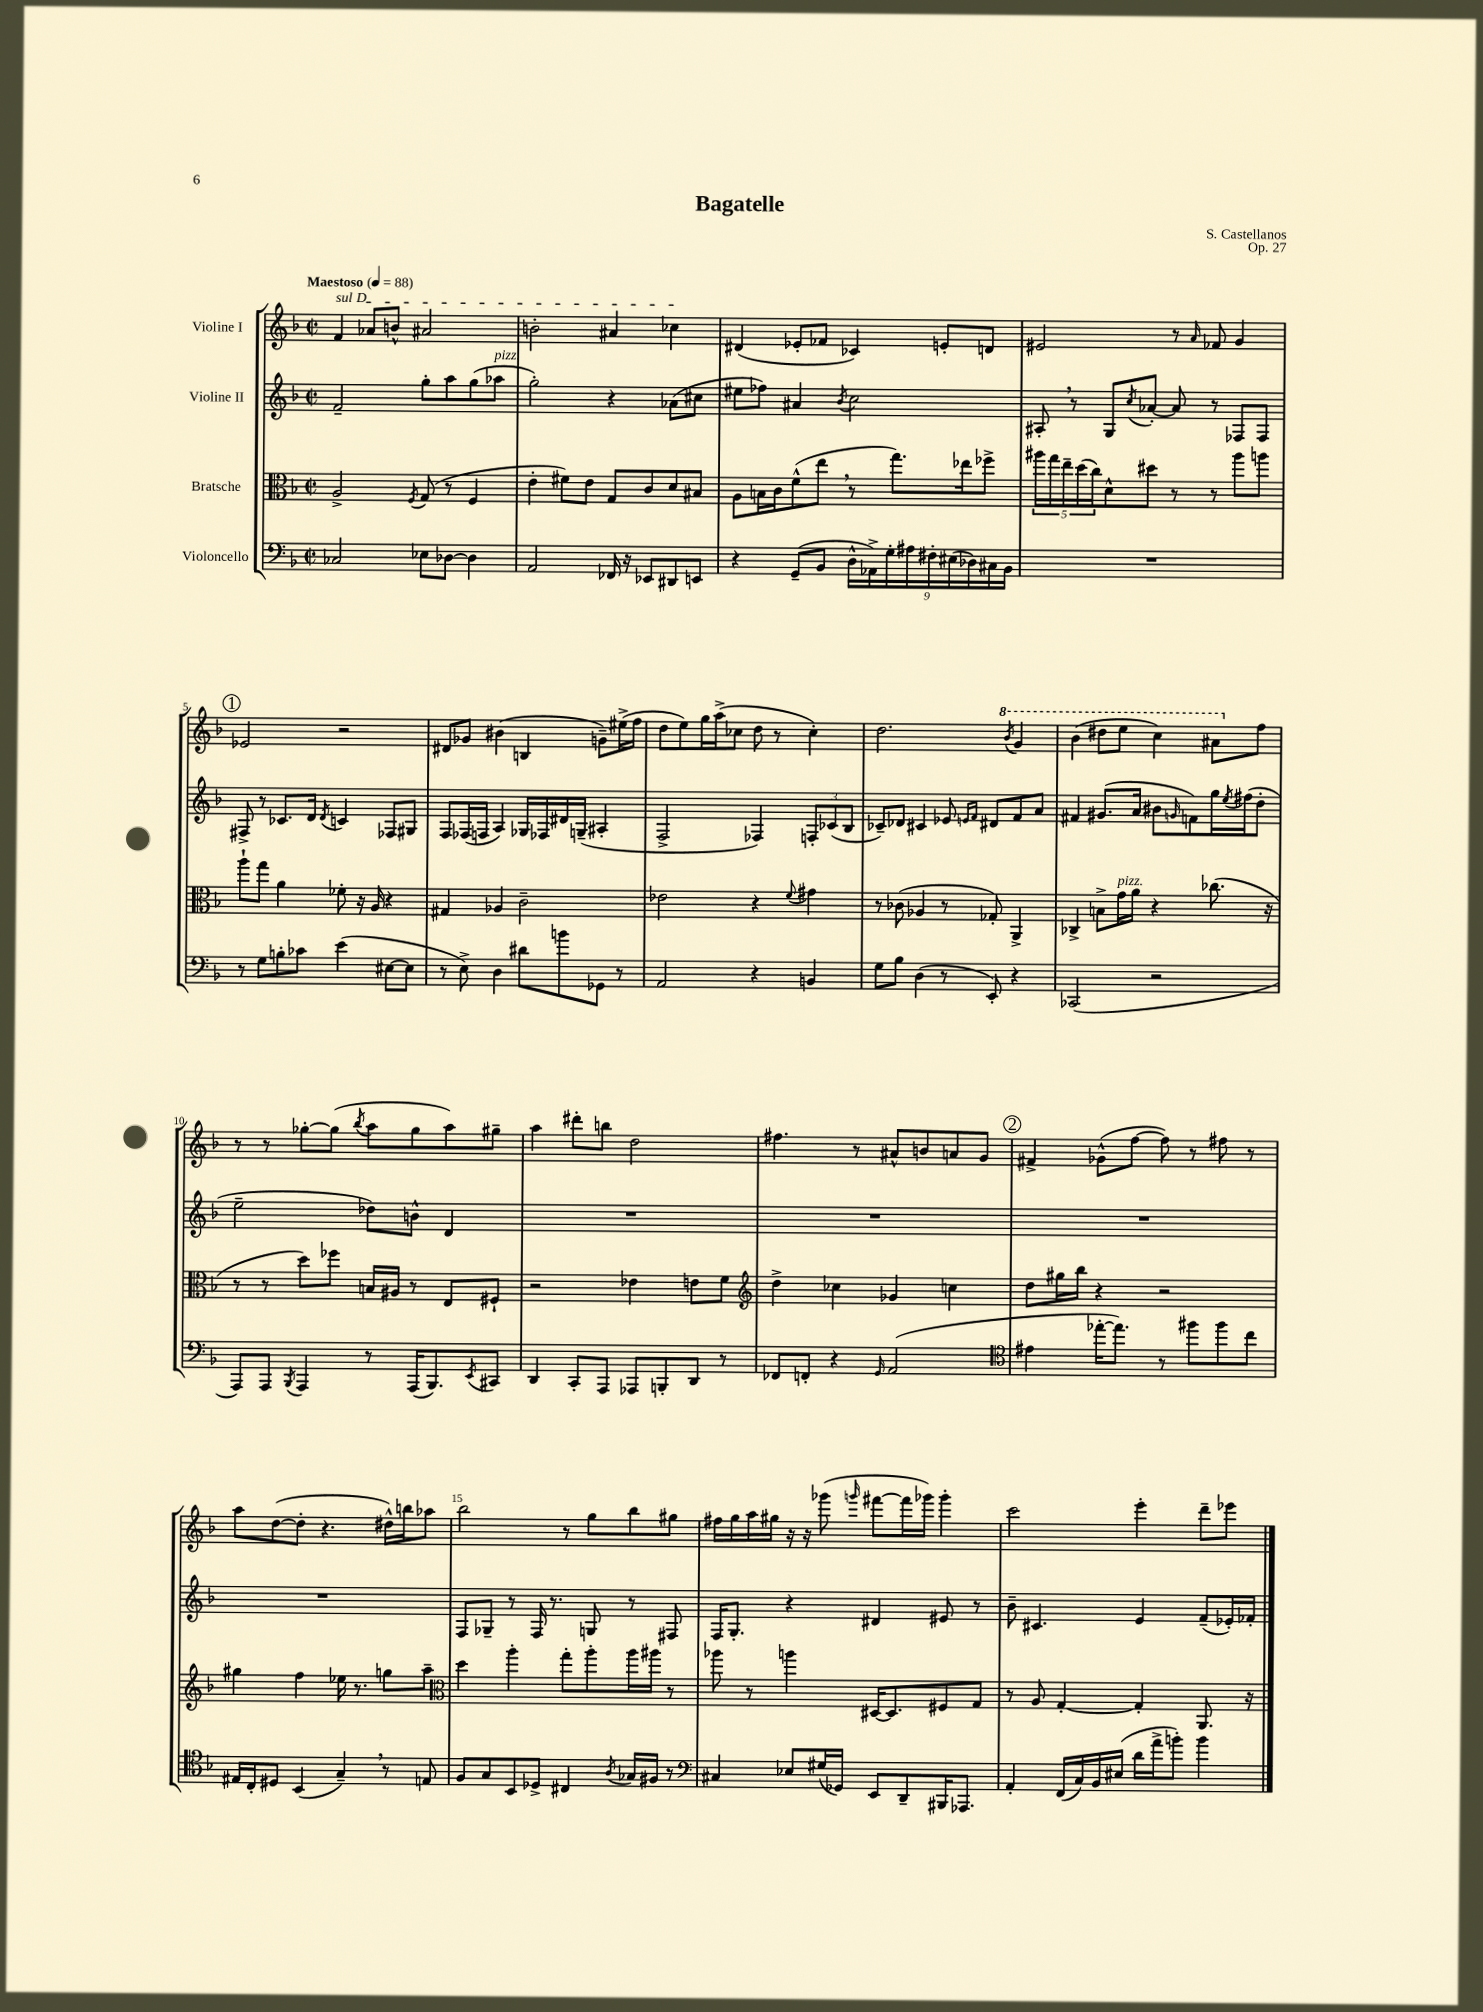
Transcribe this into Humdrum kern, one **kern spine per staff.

**kern	**kern	**kern	**kern
*staff4	*staff3	*staff2	*staff1
*clefF4	*clefC3	*clefG2	*clefG2
*k[b-]	*k[b-]	*k[b-]	*k[b-]
*M2/2	*M2/2	*M2/2	*M2/2
*met(c|)	*met(c|)	*met(c|)	*met(c|)
*MM88	*MM88	*MM88	*MM88
2C-	2A^	2f~	4f
.	.	.	8a-
.	.	.	8b^^
.	8qF	.	.
8E-	(8G	8gg'	2a#
[8D-	8r	8aa	.
4D-]	4F	(8gg	.
.	.	8aa-	.
=	=	=	=
2AA	4e'	2gg')	2b'
.	8f#)	.	.
.	8e	.	.
16FF-	8G	4r	4a#
16r	.	.	.
8EE-	8c	.	.
8DD#	8d	(8a-	4cc-
8EE	8B#	8cc#	.
=	=	=	=
4r	8A	8ee#	(4d#
.	16B	8ff-)	.
.	16c	.	.
(8GG~	(8f^^	4a#	8e-'
8BB-	8ee	.	8f-
.	.	8qb-	.
18D^^	8r	2cc	4c-)
18AA-^)	.	.	.
18G'	.	.	.
.	8.gg)	.	.
18A#	.	.	.
18F#'	.	.	.
.	.	.	8e'
(18E#	.	.	.
.	16ee-	.	.
18D-)	.	.	.
.	8ff-^	.	8d
18C#	.	.	.
18BB-	.	.	.
=	=	=	=
1r	20aa#	8A#'	2e#
.	20gg	.	.
.	20ee~	.	.
.	.	8r	.
.	(20dd	.	.
.	20cc)	.	.
.	8d^^	8G	.
.	.	8qcc	.
.	8dd#	[8a-'	.
.	8r	8a-]	8r
.	.	.	16qqa
.	8r	8r	8f-
.	8aa#	8F-	4g
.	8aa	8F-	.
=	=	=	=
8r	8aa`	8F#^	2e-
8G	8gg	8r	.
8B'	4a	8.c-	.
8c-	.	.	.
.	.	16d	.
.	.	8qd	.
(4e	8f-'	4c	2r
.	16r	.	.
.	16A	.	.
[8E#	4r	8F-	.
8E#]	.	8G#	.
=	=	=	=
8r	4G#	8F	8d#
8E^)	.	(16F-	8g-
.	.	16F	.
4D	4A-	4A)	(4b#
8d#	2c~	16G-	4B
.	.	16F-	.
8b	.	16d#	.
.	.	(16G~	.
8GG-	.	4A#'	8g~)
8r	.	.	(16ee#^
.	.	.	16ff
=	=	=	=
2AA	2e-	2F^	8dd
.	.	.	8ee)
.	.	.	16gg
.	.	.	(16aa^
.	.	.	8cc-
4r	4r	4F-)	8dd
.	.	.	8r
.	8qqf	.	.
4BB	4g#	12F'	4cc-')
.	.	(12c-	.
.	.	12B-	.
=	=	=	=
8G	8r	8c-~)	2.dd
8B-	(8c-	8d-	.
(4D	4A-	4c#	.
8r	8r	8e-	.
.	.	16qqe	.
.	.	16qqf	.
8EE')	8G-')	8d#	.
.	.	.	8qbb-
4r	4AA^	8f	4gg
.	.	8a	.
=	=	=	=
(2CC-	4C-^	4f#	(4bb-
.	8B^	(8.g#	8ddd#
.	16g	.	8eee
.	16a	16a	.
2r	4r	8b#	4ccc)
.	.	16qqg	.
.	.	8f)	.
.	(8.cc-	16gg	8aa#
.	.	8qee	.
.	.	(16ff#	.
.	.	8dd'	8ff
.	16r	.	.
=	=	=	=
8AAA)	8r	2ee~	8r
8AAA	8r	.	8r
8qBBB-	.	.	.
4AAA	8dd)	.	[8gg-'
.	8ff-	.	(8gg-]
.	.	.	8qbb-
8r	16B	8dd-)	8aa
.	16A#	.	.
(16AAA	8r	8b^^	8gg-
8.BBB-)	.	.	.
.	8E	4d	8aa)
8qEE	.	.	.
8CC#	8F#`	.	8gg#~
=	=	=	=
4DD	2r	1r	4aa
8CC'	.	.	8ddd#'
8AAA	.	.	8bb
8AAA-	4e-	.	2dd
8BBB'	.	.	.
8DD	8e	.	.
8r	8f	.	.
=	=	=	=
*	*clefG2	*	*
8FF-	4dd^	1r	4.ff#
8FF'	.	.	.
4r	4cc-	.	.
.	.	.	8r
16qqGG	.	.	.
(2AA	4g-	.	8a#^^
.	.	.	8b
.	4cc	.	8a
.	.	.	8g
=	=	=	=
*clefC4	*	*	*
4e#	8dd	1r	4f#^
.	16gg#	.	.
.	16bb-	.	.
[16ee-'	4r	.	(8g-^^
8.ee-])	.	.	.
.	.	.	[8ff
8r	2r	.	8ff])
8ff#	.	.	8r
8ff#	.	.	8ff#
8cc	.	.	8r
=	=	=	=
16E#	4gg#	1r	8aa
16C'	.	.	.
8D#	.	.	([8dd
(4BB-	4ff	.	8dd']
.	.	.	4.r
4G~)	16ee-	.	.
.	8.r	.	.
8r	8gg	.	16dd#^^)
.	.	.	16bb
8E	8aa~	.	8aa-
=	=	=	=
*	*clefC3	*	*
8F	4dd	8F	2bb-
8G	.	8G-~	.
8BB-	4aa'	8r	.
8D-^	.	16F	.
.	.	8.r	.
4C#	8gg'	.	8r
.	8aa'	8G	8gg
8qA	.	.	.
16G-	16aa	8r	8bb-
16F#	16aa#	.	.
8r	8r	8F#	8gg#
=	=	=	=
*clefF4	*	*	*
4C#	8aa-	16F	16ff#
.	.	8.G'	16gg
.	8r	.	16aa
.	.	.	16gg#
8E-	4aa	4r	16r
.	.	.	16r
(16G#	.	.	(8ggg-
16GG-)	.	.	.
.	.	.	16qqggg
8EE	[16D#	4d#	[8fff#
.	8.D#]	.	.
8DD~	.	.	16fff#]
.	.	.	16ggg-)
16BBB#	8F#	8e#	4ggg-'
8.AAA-	.	.	.
.	8G	8r	.
=	=	=	=
4AA'	8r	8b-~	2ccc
.	8A	4.c#	.
(16FF	[4G'	.	.
16C)	.	.	.
16BB-	.	.	.
(16E#	.	.	.
16d	4G']	4e	4eee'
16a^	.	.	.
8b')	.	.	.
4b	8.AA	(8f~	8ddd~
.	.	16e-')	8eee-
.	16r	16f-'	.
==	==	==	==
*-	*-	*-	*-
